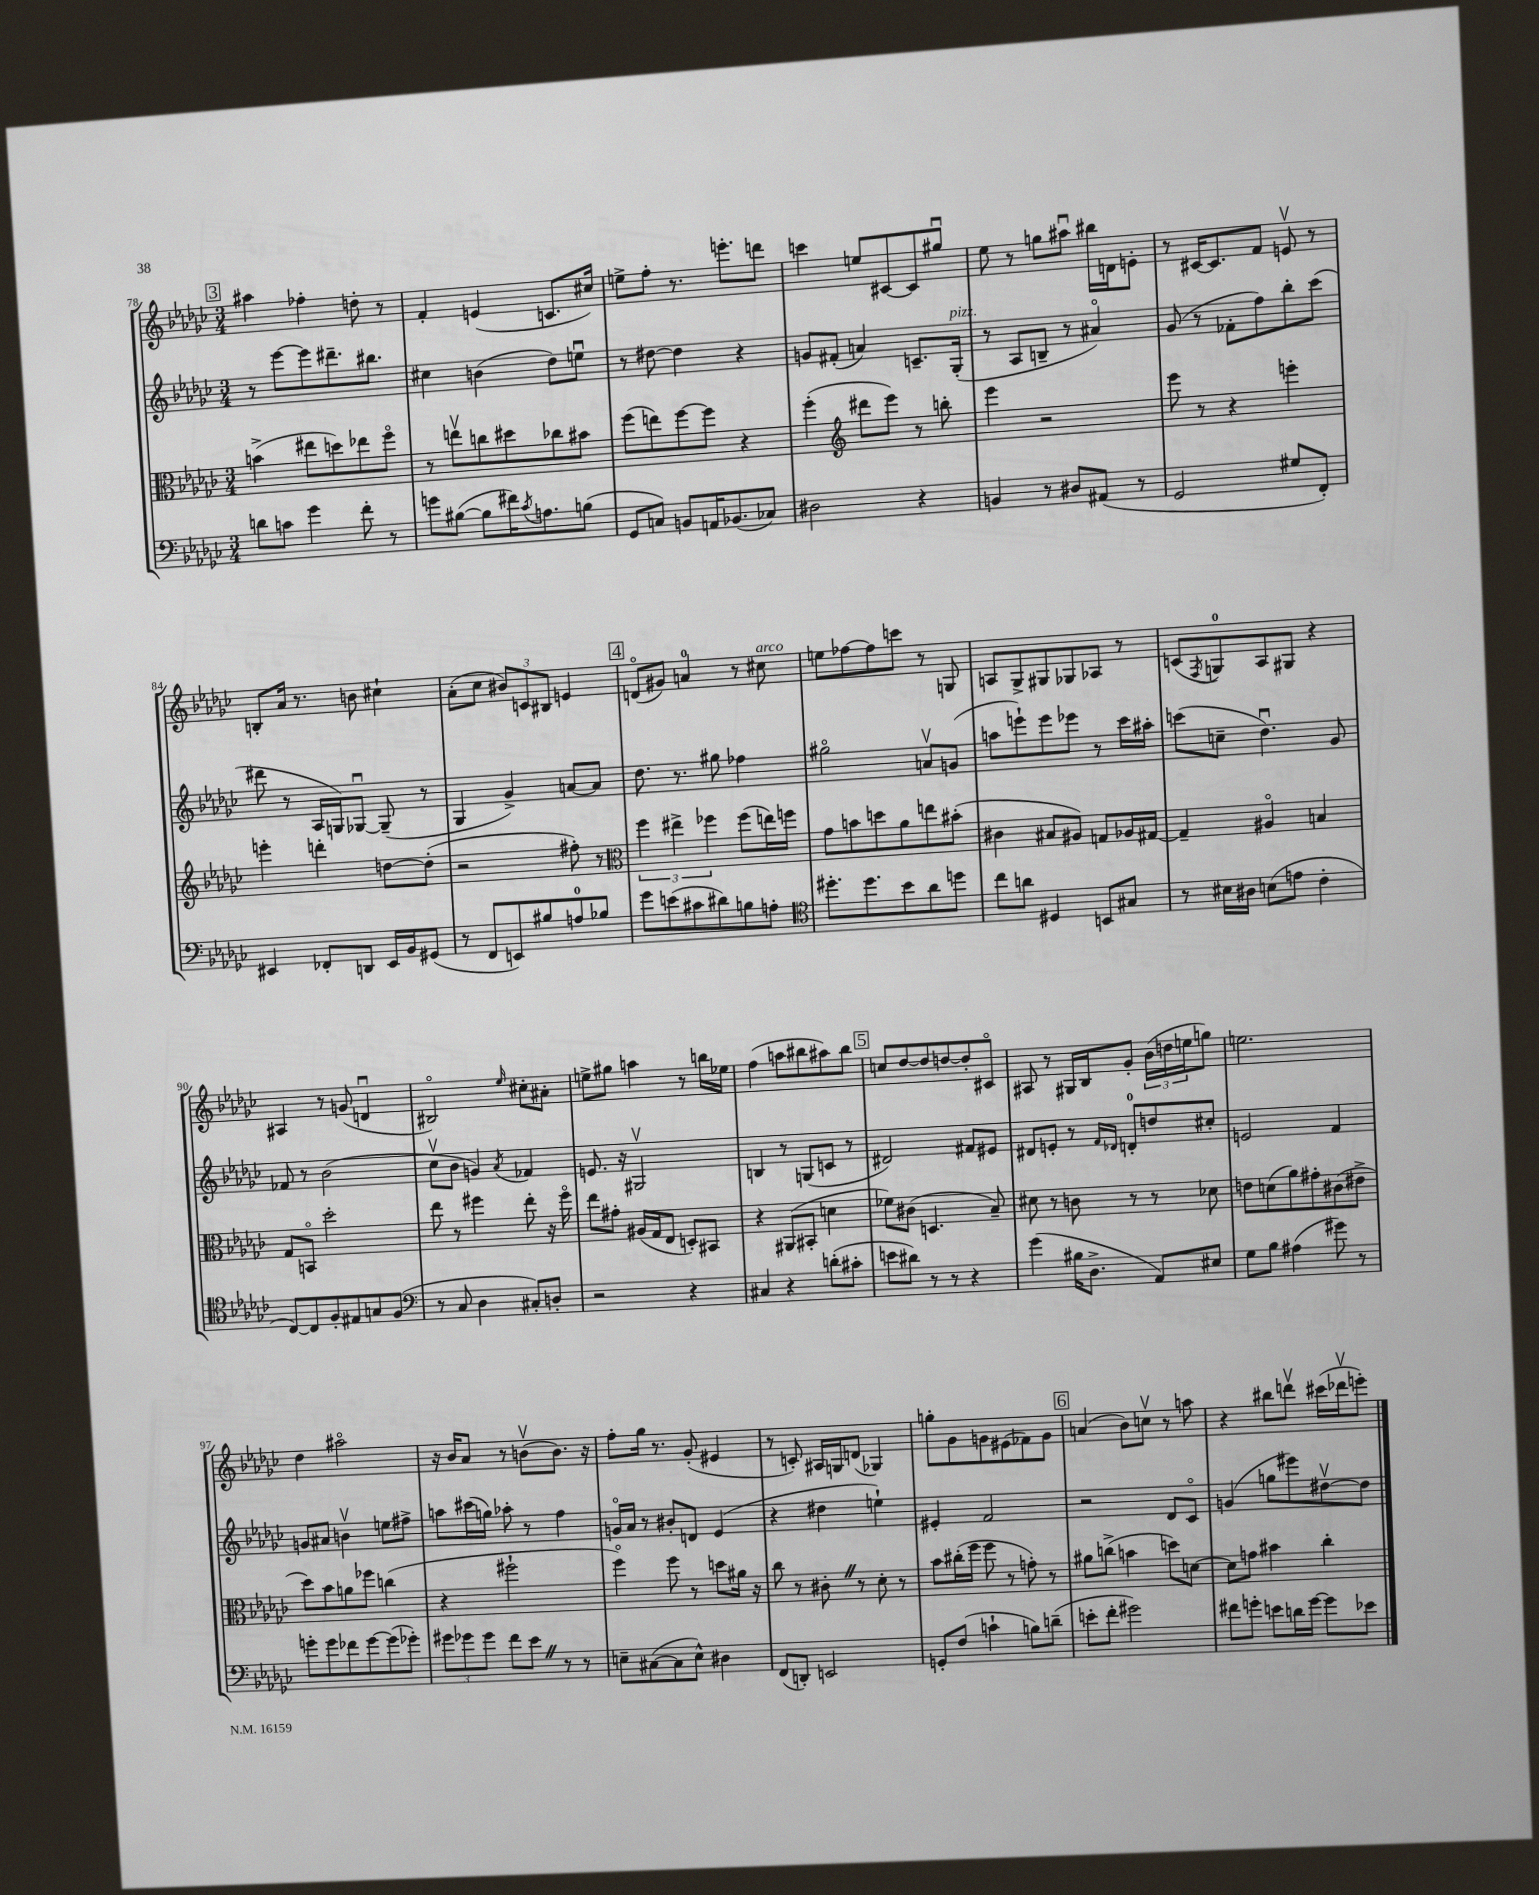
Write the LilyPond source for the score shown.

<<
\new StaffGroup <<
\new Staff = "s0" {
    \clef treble \key ges \major \numericTimeSignature \time 3/4
    \mark \markup { \box "3" } ais''4 fes''4-. d''8-. r8 |
    f'4-. e'4( c'8. cis''16) |
    e''8-> f''8-. r8. e'''8.-. d'''8 |
    c'''4 e''8 cis'8~ cis'8 gis''8\downbow |
    ees''8 r8 g''8 ais''8\downbow bis''16 d'16 e'8-. |
    r8 cis'16~ cis'8. f'8 e'8\upbow r8 |
    b8-. aes'16 r8. b'8 cis''4-! |
    aes'8-.( ces''8 \tuplet 3/2 { bis'8) c'8 bis8 } e'4 |
    \mark \markup { \box "4" } d'8\flageolet( gis'8) a'4-0 r8 cis''8^\markup { \italic "arco" } |
    e''8 fes''8~ fes''8 c'''8 r8 g8 |
    a8 ges8-> gis8 ges8 aes8 r8 |
    c'8( \acciaccatura { f8 } g8-0) aes8 gis8 r4 |
    ais4 r8 g'8( d'4\downbow |
    bis2\flageolet) \grace { ees''16 } cis''8-. ais'8-. |
    e''8-> gis''8 a''4 r8 b''16 ees''16 |
    f''4( a''8 bis''8 ais''8) bis''8 |
    \mark \markup { \box "5" } c''8 des''8~ des''8 d''8~ d''8-. cis'8\flageolet |
    ais8 r8 gis16 bes16 ges'8-. \tuplet 3/2 { bes'16( d''16 e''16 } g''8) |
    e''2. |
    des''4 ais''2\flageolet |
    r16 bes'16 aes'8 r8 b'8\upbow( b'8.) r16 |
    f''8-. ges''16 r8. ges'8-.( eis'4 |
    r8 c'8-.) ais16 g16 d'8( ges4) |
    g''8-. ges'8 g'8 eis'8( fes'8) g'8 |
    \mark \markup { \box "6" } a'4( bes'8) c''8\upbow r8 a''8 |
    r4 bis''8 d'''8\upbow cis'''16( des'''16\upbow e'''8-.) \bar "|." |
}
\new Staff = "s1" {
    \clef treble \key ges \major \numericTimeSignature \time 3/4
    \mark \markup { \box "3" } r8 ees'''8~ ees'''8 dis'''8.-- bis''8. |
    cis''4 b'4( des''8) e''8\downbow |
    r8 dis''8~ dis''4 r4 |
    g'8 fis'8-.( a'4) c'8.-- ges16-.^\markup { \italic "pizz." }( |
    r8 aes8 b8-- r8 ais'4\flageolet) |
    ges'8( r8 fes'8-. f''8) bes''8-. ces'''8( |
    dis'''8 r8 aes16 g16) ges8~\downbow ges8--( r8 |
    ges4 ges'4->) a'8~ a'8 |
    \mark \markup { \box "4" } des''8. r8. gis''8 fes''4 |
    gis''2\flageolet a'8\upbow g'8( |
    a''8 e'''8-!) e'''8 ees'''8 r8 ces'''16 ais''16-. |
    c'''8( c''8-- des''4.\downbow) ges'8 |
    fes'8 r8 bes'2( |
    ces''8\upbow bes'8 g'4) \acciaccatura { aes'8 } fes'4 |
    e'8. r16 gis2\upbow |
    b4 r8 g8( c'8 r8 |
    \mark \markup { \box "5" } dis'2) fis'8 eis'8 |
    dis'8 e'8-. r8 \grace { f'16 des'16 } d'8-0-. d''8 cis''8-. |
    e'2 f'4 |
    g'8 ais'8 b'4\upbow e''8 fis''8-> |
    a''8 cis'''16( g''16) aes''8-. r8 f''4 |
    g'16\flageolet aes'16 r8 bis'8-. d'8 ees'4( |
    r4 dis''4 e''4-!) |
    eis'4-. f'2 |
    \mark \markup { \box "6" } r2 des'8 ces'8\flageolet |
    g'4( g''8 eis'''8) dis''8~\upbow dis''8 \bar "|." |
}
\new Staff = "s2" {
    \clef alto \key ges \major \numericTimeSignature \time 3/4
    \mark \markup { \box "3" } b'4->( eis''8 d''8) ees''8 f''8\flageolet |
    r8 e''8\upbow c''8 dis''8 ces''8 bis'8 |
    f''8( e''8) f''8~ f''8 r4 |
    f''4-.( \clef treble dis'''8 ees'''8) r8 b''8-. |
    ees'''4 r2 |
    ees'''8 r8 r4 e'''4-. |
    e'''4-. d'''4-. d''8~ d''8-.( |
    r2 fis''8-.) r8 |
    \mark \markup { \box "4" } \clef alto \tuplet 3/2 { f''4 eis''4-> fes''4 } fes''8( e''16) f''16 |
    ges'8 b'8 d''8 aes'8 e''8 bis'8-.( |
    cis'4 bis8 ais8) g8 aes16 gis16~ |
    gis4-- ais4\flageolet b4 |
    ges8 b,8\flageolet des''2-. |
    ees''8 r8 fis''4 ees''8-. r16 fis''16\flageolet |
    ees''8 gis'8-. ais16( ges16 ees8 d8-.) bis,8 |
    r4 ais,8( bis,8-. d'4 |
    \mark \markup { \box "5" } fes'8) cis'8( d4. bes8--) |
    dis'8 r8 c'8 r8 r8 des'8 |
    e'8 d'8( aes'8) gis'8-. cis'8( eis'8-> |
    des''8) bes'8 a'8 fes''8 c''4( |
    r4 fis''2-! |
    f''4\flageolet) f''8 r8 d''8 ais'16 r16 |
    ces''8 r8 cis'8-. \once \override BreathingSign.text = \markup { \musicglyph "scripts.caesura.straight" } \breathe r8 des'8-. r8 |
    bes'8 cis''16-.( f''16 f''8 r8 g'8-.) r8 |
    \mark \markup { \box "6" } ais'8 c''8->( b'4 d''8) d'8~ |
    d'8 g'8 bis'4 ces''4-. \bar "|." |
}
\new Staff = "s3" {
    \clef bass \key ges \major \numericTimeSignature \time 3/4
    \mark \markup { \box "3" } d'8 c'8 ges'4 f'8-. r8 |
    g'8 bis8~( bis8 fis'16) \acciaccatura { ces'8 } a8. b8( |
    ges,8 c8) b,8 a,16 bes,8.( ces8) |
    dis2 r4 |
    b,4 r8 dis8 ais,8( r8 |
    ges,2 gis8 f,8-.) |
    eis,4 fes,8-. d,8 eis,16 bes,16 gis,8( |
    r8 f,8 e,8) bis8 a8-0 bes8 |
    \mark \markup { \box "4" } ges'8 e'8( cis'8 dis'8) b8 a8-. |
    \clef tenor dis''8.-. dis''8. bes'8 aes'8 d''8 |
    ces''8 a'8 dis4 b,8 gis8 |
    r8 bis16 ais16 b8( e'8 ces'4-. |
    ces8~) ces8 f8-. eis8 g8 f8( |
    \clef bass r8 ces8 des4 cis8-.) d8-. |
    r2 r4 |
    cis4 r4 d'8-.( cis'8-. |
    \mark \markup { \box "5" } e'8 dis'8) r8 r8 r4 |
    ges'4( bis16 des8.-> aes,8) eis8 |
    ges8 bes8 ais4( gis'8) r8 |
    g'8-. g'8 fes'8 g'8~ g'8( ges'8-.) |
    \tuplet 3/2 { gis'8 ges'8 ges'8 } f'8 ees'8 \once \override BreathingSign.text = \markup { \musicglyph "scripts.caesura.straight" } \breathe r8 r8 |
    e8-- cis8~( cis8 e8-^) dis4 |
    f,8( d,8-.) e,2 |
    g,8-. f8( c'4-! b8) d'8--( |
    \mark \markup { \box "6" } e'8-. f'8-. gis'2) |
    fis'8 g'8-. e'8 d'16 g'16~ g'8 ees'8 \bar "|." |
}
>>
>>
\layout { \context { \Score currentBarNumber = #78 } }
